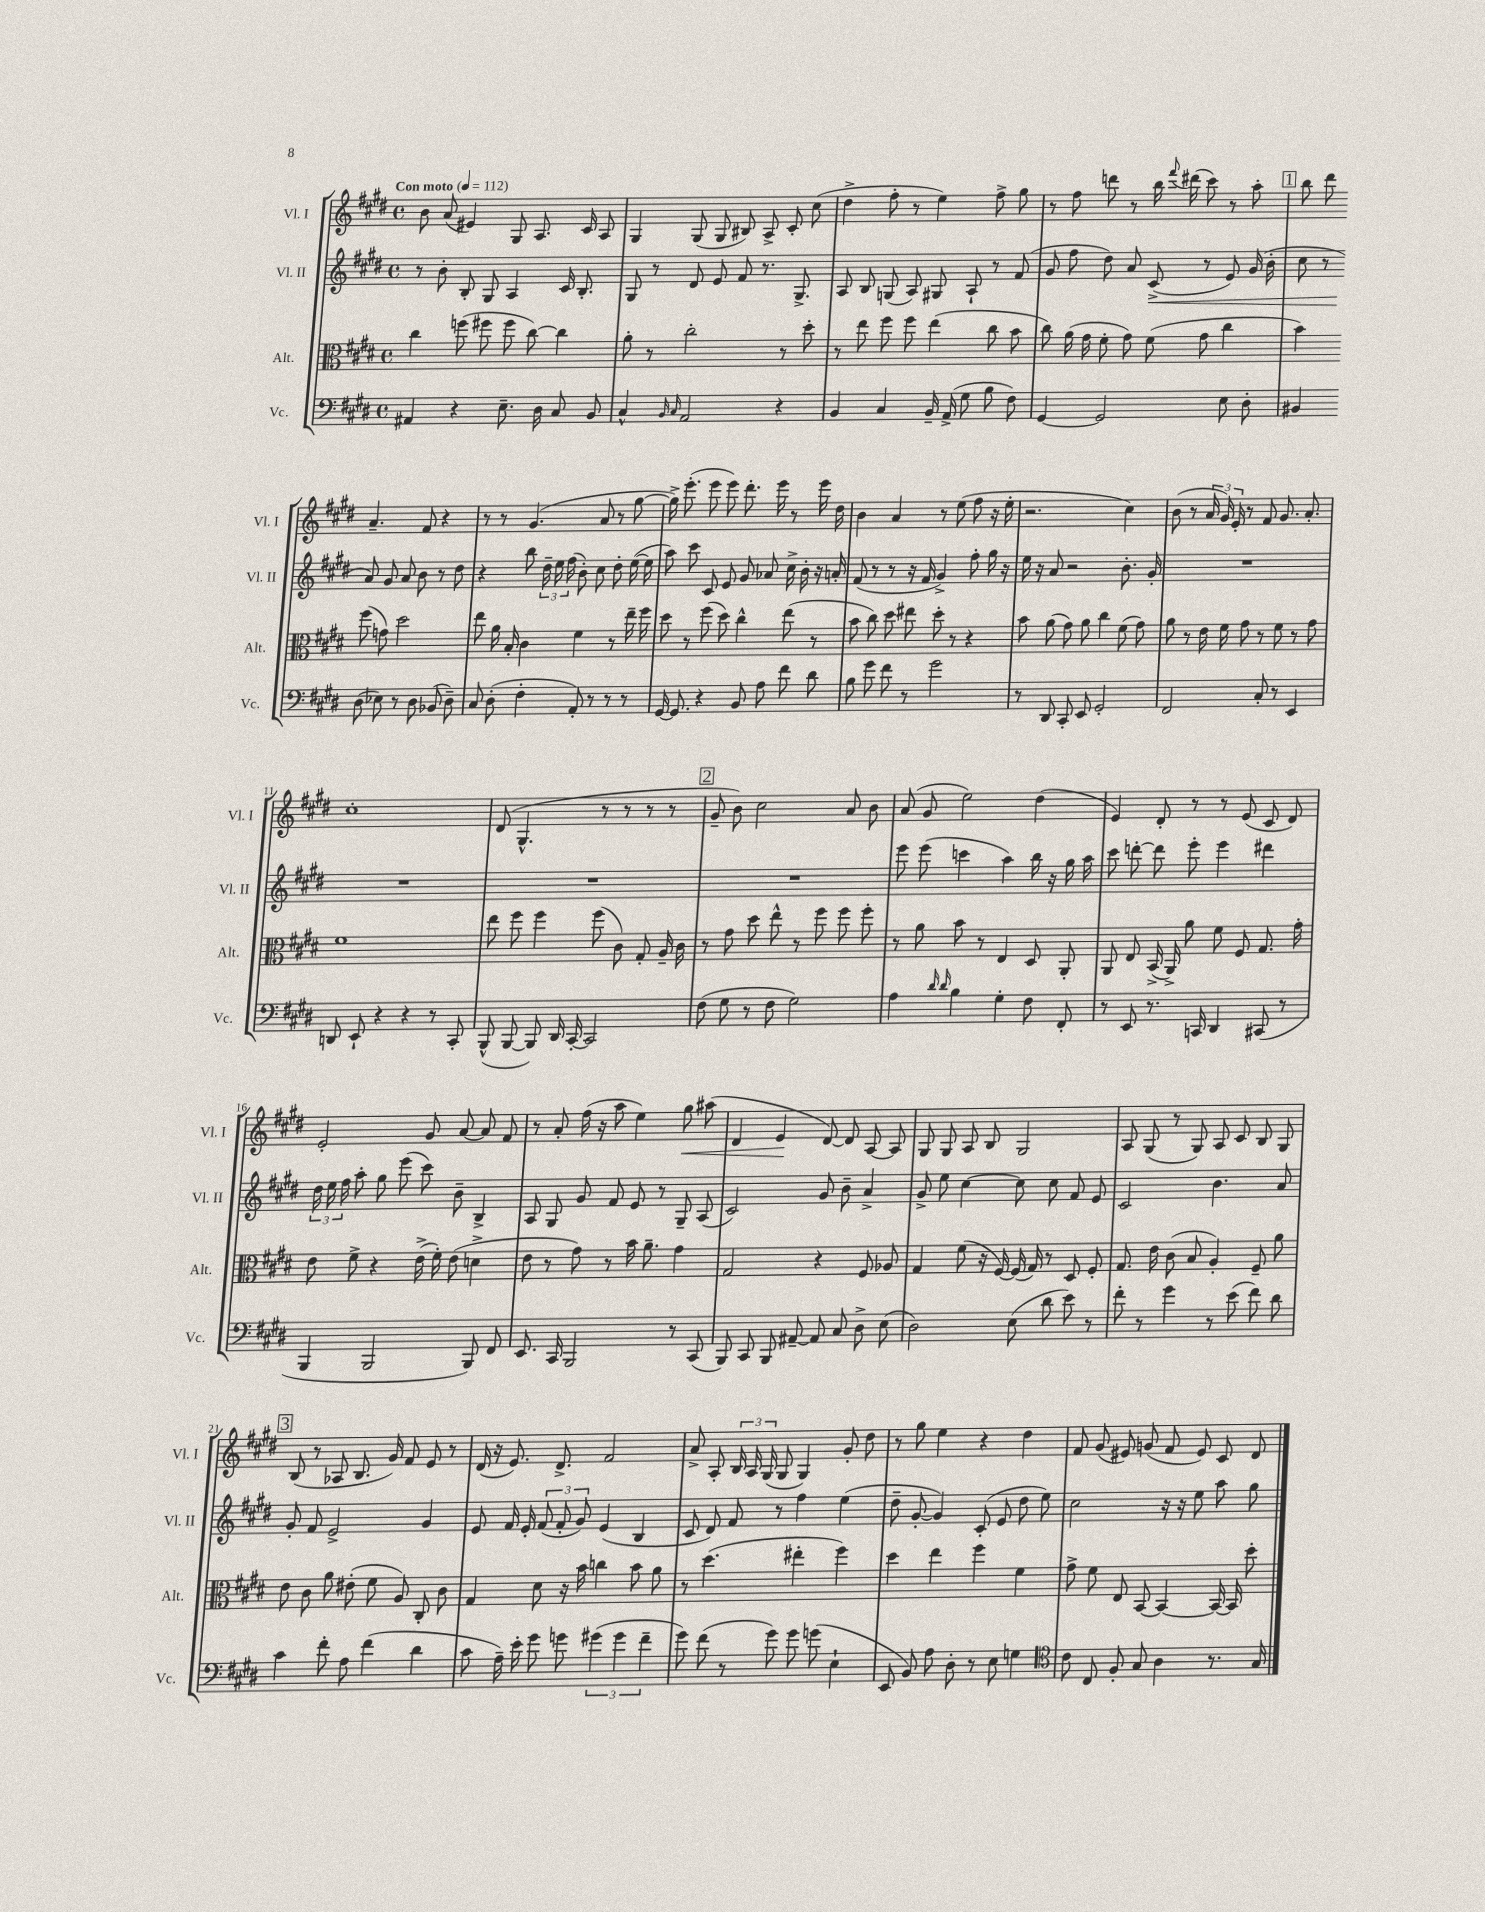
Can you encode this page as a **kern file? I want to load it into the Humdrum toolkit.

**kern	**kern	**kern	**dynam	**kern	**dynam
*part4	*part3	*part2	*part2	*part1	*part1
*staff4	*staff3	*staff2	*staff2	*staff1	*staff1
*I"Vc.	*I"Alt.	*I"Vl. II	*	*I"Vl. I	*
*I'Vc.	*I'Alt.	*I'Vl. II	*	*I'Vl. I	*
*clefF4	*clefC3	*clefG2	*	*clefG2	*
*k[f#c#g#d#]	*k[f#c#g#d#]	*k[f#c#g#d#]	*	*k[f#c#g#d#]	*
*M4/4	*M4/4	*M4/4	*	*M4/4	*
*met(c)	*met(c)	*met(c)	*	*met(c)	*
*MM112	*MM112	*MM112	*	*MM112	*
=1	=1	=1	=1	=1	=1
!	!	!	!	!LO:TX:a:B:t=Con moto	!
4AA#X/	4cc#\	8r	.	8b\	.
.	.	8b'\	.	(8a/	.
4r	(8ffn\	8B'/	.	4e#X/)	.
.	8ff#X\	8G#/	.	.	.
8.E~\	8ff#\	4A/	.	8G#/	.
.	[8cc#\)	.	.	8.A/	.
16D#\	.	.	.	.	.
8C#/	4cc#\]	16c#/	.	.	.
.	.	8.B'/	.	16c#/	.
8BB/	.	.	.	8A/	.
=2	=2	=2	=2	=2	=2
4C#^^/	8a'\	8G#/	.	4G#/	.
.	8r	8r	.	.	.
16qqBB/	.	.	.	.	.
16qqC#/	.	.	.	.	.
2AA/	2cc#'\	8d#/	.	(8G#/	.
.	.	8e/	.	8G#/	.
.	.	8f#/	.	8B#X/)	.
.	.	8.r	.	8A^/	.
4r	8r	.	.	8c#'/	.
.	.	8.G#^/	.	.	.
.	8dd#'\	.	.	(8cc#\	.
=3	=3	=3	=3	=3	=3
4BB/	8r	8A/	.	4dd#^\	.
.	8ee\	8B/	.	.	.
4C#/	8ff#\	(8Gn/	.	8ff#'\	.
.	8ff#\	8A/)	.	8r	.
16BB~/	(4ee\	8G#X/	.	4ee\)	.
(16AA^/	.	.	.	.	.
8G#\	.	8A`/	.	.	.
8B\	8cc#\	8r	.	8ff#^\	.
8F#\)	8b\	(8f#/	.	8gg#\	.
=4	=4	=4	=4	=4	=4
[4GG#/	8cc#\)	8g#/	.	8r	.
.	(16a\	8ff#\	.	8ff#\	.
.	16g#\	.	.	.	.
2GG#/]	8f#'\	8dd#\)	.	8dddn\	.
.	8g#\)	8a/	.	8r	.
!	!	!	!LO:HP:b	!	!
.	(8f#\	(8c#^/	<	16bb\	.
.	.	.	.	8qqfff#/	.
.	.	.	.	(16ddd#X\	.
.	8g#\	8r	.	8ccc#\)	.
8E\	4cc#\	8e/)	.	8r	.
8D#'\	.	(16g#/	.	8aa'\	.
.	.	16b'\	.	.	.
!!LO:REH:place=s1:t=1
=5	=5	=5	=5	=5	=5
4BB#X/	4b\)	8cc#\	.	8bb\	.
.	.	8r	.	8ddd#\	.
(8D#\	(8ff#\	8a/)	.	4.a~/	.
8E-X\)	8gn\)	8g#/	[	.	.
8r	2dd#\	8a/	.	.	.
8D#\	.	8b\	.	8f#/	.
(8BB-X/	.	8r	.	4r	.
8D#~\)	.	8dd#\	.	.	.
!!LO:LB:g=z
=6	=6	=6	=6	=6	=6
8C#/	8ee\	4r	.	8r	.
(8D#'\	16a\	.	.	8r	.
.	16B'/	.	.	.	.
4F#'\	4c#\	8bb\	.	(4.g#/	.
.	.	24dd#~\	.	.	.
.	.	24ee\	.	.	.
.	.	(24ff#\	.	.	.
8AA'/)	4f#\	8b'\)	.	.	.
8r	.	8cc#\	.	8a/	.
8r	8r	8dd#'\	.	8r	.
8r	16ee~\	([16ee\	.	[8gg#\	.
.	16ff#\	16ee\]	.	.	.
=7	=7	=7	=7	=7	=7
[16GG#/	8dd#\	8aa\)	.	16gg#^\])	.
8.GG#/]	.	.	.	(8.eee'\	.
.	8r	8ccc#\	.	.	.
4r	(8ff#\	8c#/	.	8eee\	.
.	8dd#\)	8e/	.	8eee\)	.
8BB/	4cc#^^\	8g#/	.	8.ddd#'\	.
8A\	.	8a-X/	.	.	.
.	.	.	.	16eee\	.
8f#\	(8ee\	16cc#^\	.	8r	.
.	.	16b'\	.	.	.
8d#\	8r	16r	.	16eee\	.
.	.	16an'/	.	16dd#\	.
=8	=8	=8	=8	=8	=8
8B\	8b\	(8f#/	.	4b\	.
8g#\	8cc#\)	8r	.	.	.
8f#\	8dd#\	8r	.	4a/	.
8r	8ee#X\	16r	.	.	.
.	.	16f#/	.	.	.
2g#\	8dd#'\	4g#^/)	.	8r	.
.	8r	.	.	(8ee\	.
.	4r	8ff#'\	.	8ff#\	.
.	.	16gg#\	.	16r	.
.	.	16r	.	16ee'\	.
=9	=9	=9	=9	=9	=9
8r	8b\	16ee\	.	2.r	.
.	.	16r	.	.	.
8DD#/	(8a\	8a/	.	.	.
8CC#'/	8g#\)	2r	.	.	.
8EE/	8a\	.	.	.	.
2GG#'/	4cc#\	.	.	.	.
.	(8f#\	8.b'\	.	4cc#\)	.
.	8g#\)	.	.	.	.
.	.	16g#'/	.	.	.
=10	=10	=10	=10	=10	=10
2FF#/	8a\	1r	.	(8b\	.
.	8r	.	.	8r	.
.	16e\	.	.	24a/	.
.	.	.	.	24g#/)	.
.	16f#\	.	.	.	.
.	.	.	.	24e'/	.
.	8g#\	.	.	8r	.
8C#'/	8r	.	.	8f#/	.
8r	8f#\	.	.	8.g#/	.
4EE/	8r	.	.	.	.
.	.	.	.	8.a'/	.
.	8g#\	.	.	.	.
!!LO:LB:g=z
=11	=11	=11	=11	=11	=11
8DDn/	1f#	1r	.	1cc#'	.
8EE`/	.	.	.	.	.
4r	.	.	.	.	.
4r	.	.	.	.	.
8r	.	.	.	.	.
8CC#'/	.	.	.	.	.
=12	=12	=12	=12	=12	=12
(8BBB^^/	8ee\	1r	.	(8d#/	.
[8BBB/	8ff#\	.	.	4.G#^^/	.
8BBB/])	4ff#\	.	.	.	.
16DD#/	.	.	.	.	.
[16CC#'/	.	.	.	.	.
2CC#/]	(8ff#\	.	.	8r	.
.	8c#\)	.	.	8r	.
.	8G#'/	.	.	8r	.
.	16A~/	.	.	8r	.
.	16c#\	.	.	.	.
!!LO:REH:place=s1:t=2
=13	=13	=13	=13	=13	=13
(8F#\	8r	1r	.	8g#~/	.
8G#\	8g#\	.	.	8b\)	.
8r	8dd#\	.	.	2cc#\	.
8F#\	8ee^^\	.	.	.	.
2G#\)	8r	.	.	.	.
.	8ff#\	.	.	.	.
.	8ff#\	.	.	8a/	.
.	8ff#'\	.	.	8b\	.
=14	=14	=14	=14	=14	=14
4A\	8r	8eee\	.	(8a/	.
.	8a\	(8eee\	.	8g#/	.
16qqd#/	.	.	.	.	.
16qqd#/	.	.	.	.	.
4B\	8b\	4cccn\	.	2ee\)	.
.	8r	.	.	.	.
4G#'\	4E/	4aa\)	.	.	.
8F#\	8D#/	16bb\	.	(4dd#\	.
.	.	16r	.	.	.
8FF#'/	8AA'/	16gg#\	.	.	.
.	.	16aa\	.	.	.
=15	=15	=15	=15	=15	=15
8r	8AA/	8ccc#\	.	4e/)	.
8EE/	8E/	[8dddn'\	.	.	.
8.r	(16BB^/	8ddd\]	.	8d#'/	.
.	16AA^/)	.	.	.	.
.	8a\	8eee'\	.	8r	.
16CCn/	.	.	.	.	.
4DD#/	8f#\	4eee\	.	8r	.
.	8F#/	.	.	(8e/	.
(8CC#X/	8.G#/	4ddd#X\	.	8c#/	.
8r	.	.	.	8d#/)	.
.	16g#'\	.	.	.	.
!!LO:LB:g=z
=16	=16	=16	=16	=16	=16
4BBB/	8e\	24dd#\	.	2e'/	.
.	.	24ee\	.	.	.
.	.	24ff#\	.	.	.
.	8f#^\	8aa'\	.	.	.
2BBB/	4r	8gg#\	.	.	.
.	.	(8eee\	.	.	.
.	(16e^\	8ccc#\)	.	8g#/	.
.	16f#'\)	.	.	.	.
.	(8e\	8b~\	.	[8a/	.
8BBB/)	4dn^\	4B^/	.	8a/]	.
8FF#/	.	.	.	8f#/	.
=17	=17	=17	=17	=17	=17
8.EE/	8e\	8A/	.	8r	.
.	8r	8G#/	.	8a'/	.
16CC#/	.	.	.	.	.
2BBB/	8g#\)	8g#/	.	(16ff#\	.
.	.	.	.	16r	.
.	8r	8f#/	.	8aa\	.
.	16b\	8e/	.	4ee\)	.
.	8.a~\	.	.	.	.
.	.	8r	.	.	.
!	!	!	!	!	!LO:HP:b
8r	4g#\	8G#~/	.	8gg#\	<
(8CC#/	.	(8A/	.	(8aa#X\	.
=18	=18	=18	=18	=18	=18
8BBB/)	2G#/	2c#/)	.	4d#/	.
8CC#/	.	.	.	.	.
8BBB/	.	.	.	4e/	.
[8AA#X~/	.	.	.	.	.
8AA#/]	4r	8g#/	.	[8d#/)	[
8C#/	.	8b~\	.	8d#/]	.
8D#^\	8F#/	4a^/	.	[8A/	.
(8E\	8A-X/	.	.	8A/]	.
=19	=19	=19	=19	=19	=19
2D#\)	4G#/	8g#^/	.	8G#/	.
.	.	8ee\	.	8G#/	.
.	(8f#\	[4cc#\	.	8A/	.
.	16r	.	.	8B/	.
.	[16F#/)	.	.	.	.
(8E\	(16F#/]	8cc#\]	.	2G#/	.
.	16G#/)	.	.	.	.
8d#\	8r	8cc#\	.	.	.
8e\)	8D#/	8f#/	.	.	.
8r	8F#'/	8e/	.	.	.
=20	=20	=20	=20	=20	=20
8f#'\	8.G#/	2c#/	.	8A/	.
8r	.	.	.	(8G#/	.
.	16e\	.	.	.	.
4g#\	(8c#\	.	.	8r	.
.	8B/	.	.	8G#/)	.
8r	4A'/)	4.b\	.	8A/	.
(8e\	.	.	.	8c#/	.
8f#\)	8F#~/	.	.	8B/	.
8d#\	8a\	8a/	.	8G#/	.
!!LO:LB:g=z
!!LO:REH:place=s1:t=3
=21	=21	=21	=21	=21	=21
4c#\	8e\	8g#'/	.	(8B/	.
.	8c#\	8f#/	.	8r	.
8f#'\	8a\	2e^/	.	8A-X/	.
8A\	(8e#X'\	.	.	8.B/	.
(4f#\	8f#\	.	.	.	.
.	.	.	.	16g#/)	.
.	8A/)	.	.	8f#/	.
4d#\	8C#'/	4g#/	.	8e/	.
.	8c#\	.	.	8r	.
=22	=22	=22	=22	=22	=22
8c#\	4G#/	8e/	.	(16d#/	.
.	.	.	.	16r	.
16A~\)	.	16f#/	.	8.e/)	.
16e'\	.	16e'/	.	.	.
8g#\	8d#\	(12f#/	.	.	.
.	.	.	.	8.d#^/	.
.	.	12f#'/	.	.	.
8gn\	16r	.	.	.	.
.	.	12g#/)	.	.	.
.	16b\	.	.	.	.
(6g#X\	4ccn\	(4e/	.	2f#/	.
6g#\	.	.	.	.	.
.	8b\	4B/	.	.	.
6f#~\	.	.	.	.	.
.	8a\	.	.	.	.
=23	=23	=23	=23	=23	=23
8g#\)	8r	8c#/	.	8a^/	.
(8f#\	(4.dd#\	8d#/)	.	8A'/	.
8r	.	8f#/	.	24B/	.
.	.	.	.	24A/	.
.	.	.	.	(24G#/	.
8g#\)	.	8r	.	8G#/	.
8g#\	4ee#X'\	4ff#\	.	4G#/)	.
(8gn\	.	.	.	.	.
4E`\	4ff#\)	(4ee\	.	8g#'/	.
.	.	.	.	8dd#\	.
=24	=24	=24	=24	=24	=24
8EE/	4dd#\	8dd#~\	.	8r	.
8BB/)	.	[8g#'/	.	8gg#\	.
8A\	4ee\	4g#/])	.	4ee\	.
8D#'\	.	.	.	.	.
8r	4ff#\	(8c#'/	.	4r	.
8E\	.	8e/	.	.	.
4Gn\	4f#\	8dd#\	.	4dd#\	.
.	.	8ee\)	.	.	.
=25	=25	=25	=25	=25	=25
*clefC4	*	*	*	*	*
8c#\	8g#^\	2cc#\	.	8f#/	.
8C#/	8f#\	.	.	(8g#/	.
8F#'/	8E/	.	.	8e#X/)	.
8G#/	[8BB/	.	.	(8gn/	.
4A\	4BB/_	16r	.	8f#/	.
.	.	16r	.	.	.
.	.	8ee\	.	8e#/)	.
8.r	16BB/_	8aa\	.	8c#/	.
.	16BB/]	.	.	.	.
.	8dd#'\	8gg#\	.	8d#/	.
16G#/	.	.	.	.	.
==	==	==	==	==	==
*-	*-	*-	*-	*-	*-
